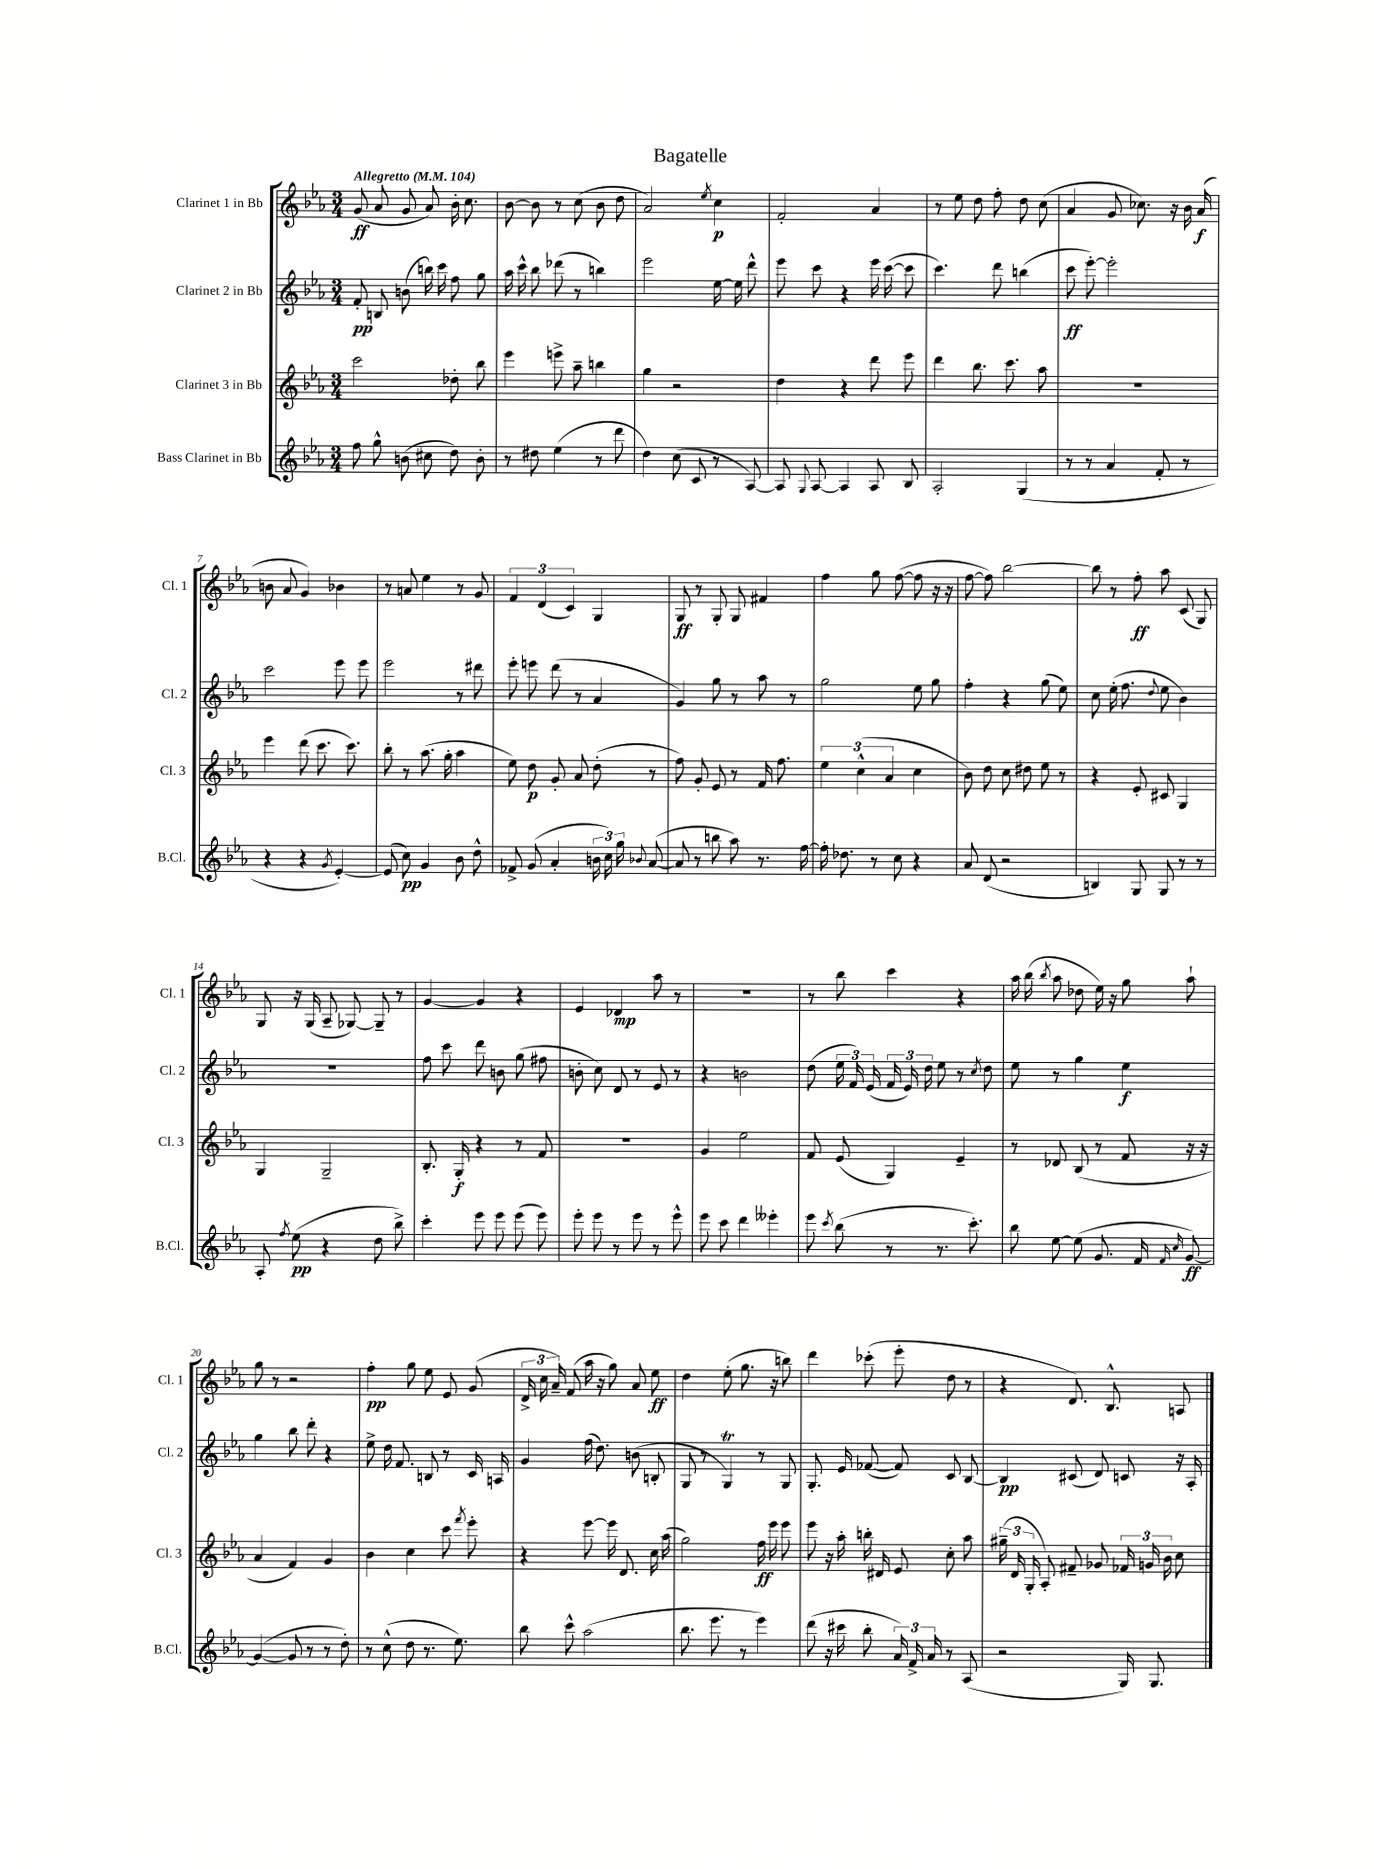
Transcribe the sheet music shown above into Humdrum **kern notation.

**kern	**kern	**kern	**kern
*staff4	*staff3	*staff2	*staff1
*clefG2	*clefG2	*clefG2	*clefG2
*k[b-e-a-]	*k[b-e-a-]	*k[b-e-a-]	*k[b-e-a-]
*M3/4	*M3/4	*M3/4	*M3/4
*MM104	*MM104	*MM104	*MM104
8ff	2ccc	8f'	(8g
8gg^^	.	8B	8a-
(8b	.	(8b	8g
8cc#	.	16bb)	8a-)
.	.	16ccc	.
8dd)	8dd-'	8ff	16b-'
.	.	.	8.cc
8b'	8bb-	8gg	.
=	=	=	=
8r	4eee-	16aa-	[8b-
.	.	16ccc^^	.
8dd#	.	8bb-	8b-]
(4ee-	8eee^	(8ddd-	8r
.	8aa-~	8r	(8cc
8r	4bb	4bb)	8b-
8ddd	.	.	8dd
=	=	=	=
4dd)	4gg	2eee-	2a-)
(8cc	2r	.	.
8c	.	.	.
.	.	.	8qee-
8r	.	[16ee-	4cc
.	.	16ee-]	.
[8A-)	.	8ddd^^	.
=	=	=	=
8A-]	4dd	8eee-	2f'
8qqG	.	.	.
[8A-	.	8ccc	.
4A-]	4r	4r	.
8A-	8ddd	16eee-	4a-
.	.	([16ccc	.
8B-	8eee-	8ccc]	.
=	=	=	=
2A-'	4ddd	4.ccc)	8r
.	.	.	8ee-
.	8.bb-	.	8dd
.	.	8ddd	8ff'
.	8.ccc	.	.
(4G	.	(4bb	8dd
.	8aa-	.	(8cc
=	=	=	=
8r	2.r	8ccc	4a-
8r	.	[8eee-')	.
4a-	.	2eee-']	8g
.	.	.	8.cc-)
8f'	.	.	.
.	.	.	16r
8r	.	.	16b-
.	.	.	(16a-
=	=	=	=
4r	4eee-	2ccc	8b
.	.	.	8a-
4r	(8ddd	.	4g)
.	8.ccc	.	.
8qg	.	.	.
[4e-')	.	8eee-	4b-
.	8.ccc)	.	.
.	.	8eee-	.
=	=	=	=
(8e-]	8bb-'	2eee-	8r
8cc)	8r	.	8a
4g	(8.aa-	.	4ee-
.	16gg'	.	.
8b-	4aa-	8r	8r
8dd^^	.	8ddd#	8g
=	=	=	=
8f-^	8ee-)	8eee-'	6f
(8g	8dd	8eee	.
.	.	.	(6d
4a-'	8g'	(8ddd	.
.	.	.	6c)
.	8a-	8r	.
24b	(8dd'	4a-	4G
24cc)	.	.	.
24gg	.	.	.
8qqb-	.	.	.
([8a-	8r	.	.
=	=	=	=
8a-]	8ff)	4g)	8G
8r	8g'	.	8r
8bb	8e-	8gg	8G'
8aa-)	8r	8r	8G
8.r	16f	8aa-	4f#
.	8.ff	.	.
.	.	8r	.
[16ff	.	.	.
=	=	=	=
16ff']	6ee-	2gg	4ff
8.dd-	.	.	.
.	(6cc^^	.	.
8r	.	.	8gg
.	6a-	.	.
8cc	.	.	([8ff
4r	4cc	8ee-	8ff]
.	.	8gg	16r
.	.	.	16r
=	=	=	=
8a-	8b-)	4ff'	[8ff
(8d	8dd	.	8ff])
2r	8cc	4r	[2bb-
.	8dd#	.	.
.	8ee-	(8gg	.
.	8r	8ee-)	.
=	=	=	=
4B)	4r	8cc	8bb-]
.	.	(16ee-'	8r
.	.	8.ff	.
8G	8e-'	.	8ff'
.	.	8qqdd	.
8G	8c#	8ee-	8aa-
8r	4G	4b-)	(8c
8r	.	.	8G)
=	=	=	=
8A-'	4G	2.r	8G
8qff	.	.	.
(8ee-	.	.	16r
.	.	.	(16G
4r	2G~	.	8A-~
.	.	.	[8G-)
8dd	.	.	8G-~]
8bb-^)	.	.	8r
=	=	=	=
4ccc'	8.B-'	8ff	[4g
.	.	8ccc	.
.	16G'	.	.
8eee-	4r	8ddd	4g]
8eee-	.	8b	.
(8eee-	8r	(8gg	4r
8eee-)	8f	8ff#	.
=	=	=	=
8eee-'	2.r	8b'	4e-
8eee-	.	8cc)	.
8r	.	8d	4d-
8eee-	.	8r	.
8r	.	8e-	8aa-
8eee-^^	.	8r	8r
=	=	=	=
8eee-	4g	4r	2.r
8ccc	.	.	.
4ddd	2ee-	2b	.
4eee--'	.	.	.
=	=	=	=
8eee-	8f	(8dd	8r
8qccc	.	.	.
(8bb-	(8e-	24ee-	8bb-
.	.	24f)	.
.	.	(24e-	.
8r	4G)	24f	4ccc
.	.	24e-)	.
.	.	24dd	.
8.r	.	8ee-	.
.	4e-~	8r	4r
8.ccc')	.	.	.
.	.	8qcc	.
.	.	8dd	.
=	=	=	=
8bb-	8r	8ee-	16aa-
.	.	.	(16bb-
.	.	.	8qbb-
[8ee-	8d-	8r	8aa-
(8ee-]	(8B-	4gg	8dd-
8.g	8r	.	16ee-)
.	.	.	16r
.	8f	4ee-	8gg
16f	.	.	.
16qqf	.	.	.
16qqcc	.	.	.
[8g)	16r	.	8aa-`
.	16r	.	.
=	=	=	=
(4g_	4a-	4gg	8gg
.	.	.	8r
8g]	4f)	8bb-	2r
8r	.	8ddd'	.
8r	4g	4r	.
8dd')	.	.	.
=	=	=	=
8r	4b-	8ee-^	4ff'
(8cc^^	.	16dd	.
.	.	8.f	.
8dd	4cc	.	8gg
8.r	.	8B	8ee-
.	8ccc	8r	8e-
8.ee-)	.	.	.
.	8qfff	.	.
.	8eee-'	16c	(8g
.	.	16A	.
=	=	=	=
8bb-	4r	4g	24d^
.	.	.	24cc
.	.	.	24a-~)
8ccc^^	.	.	(8f
(2aa-	[8eee-	(16ff	16aa-
.	.	8.dd)	16r
.	16eee-]	.	8gg)
.	8.d	.	.
.	.	(8b	8a-
.	16cc	8B'	8ee-
.	(16aa-	.	.
=	=	=	=
8.bb-	2gg)	8G	4dd
.	.	8r	.
8.eee-	.	.	.
.	.	4G)	(8ee-'
8r	.	.	8.gg
4eee-)	16ff	8r	.
.	16eee-	.	16r
.	8eee-	8G	8bb)
=	=	=	=
(8ddd	8eee-	8.G'	4ddd
16r	16r	.	.
16ccc#	16aa-'	16e-	.
8bb-'	16bb'	([8f-	(8ccc-'
.	16d#	.	.
24a-)	8e-	8f-])	8eee-'
24f^	.	.	.
24a-	.	.	.
8r	8cc'	8c	8dd
(8A-	8aa-	[8B-	8r
=	=	=	=
2r	(24gg#~	4B-]	4r
.	24d	.	.
.	24G'	.	.
.	8A-')	.	.
.	8f#~	(8c#	8.d)
.	8g-	8d)	.
.	.	.	8.B-^^
16G)	24f-	8c	.
.	24g	.	.
8.G	.	.	.
.	24b-	.	.
.	8cc	16r	8A
.	.	16A-'	.
==	==	==	==
*-	*-	*-	*-
